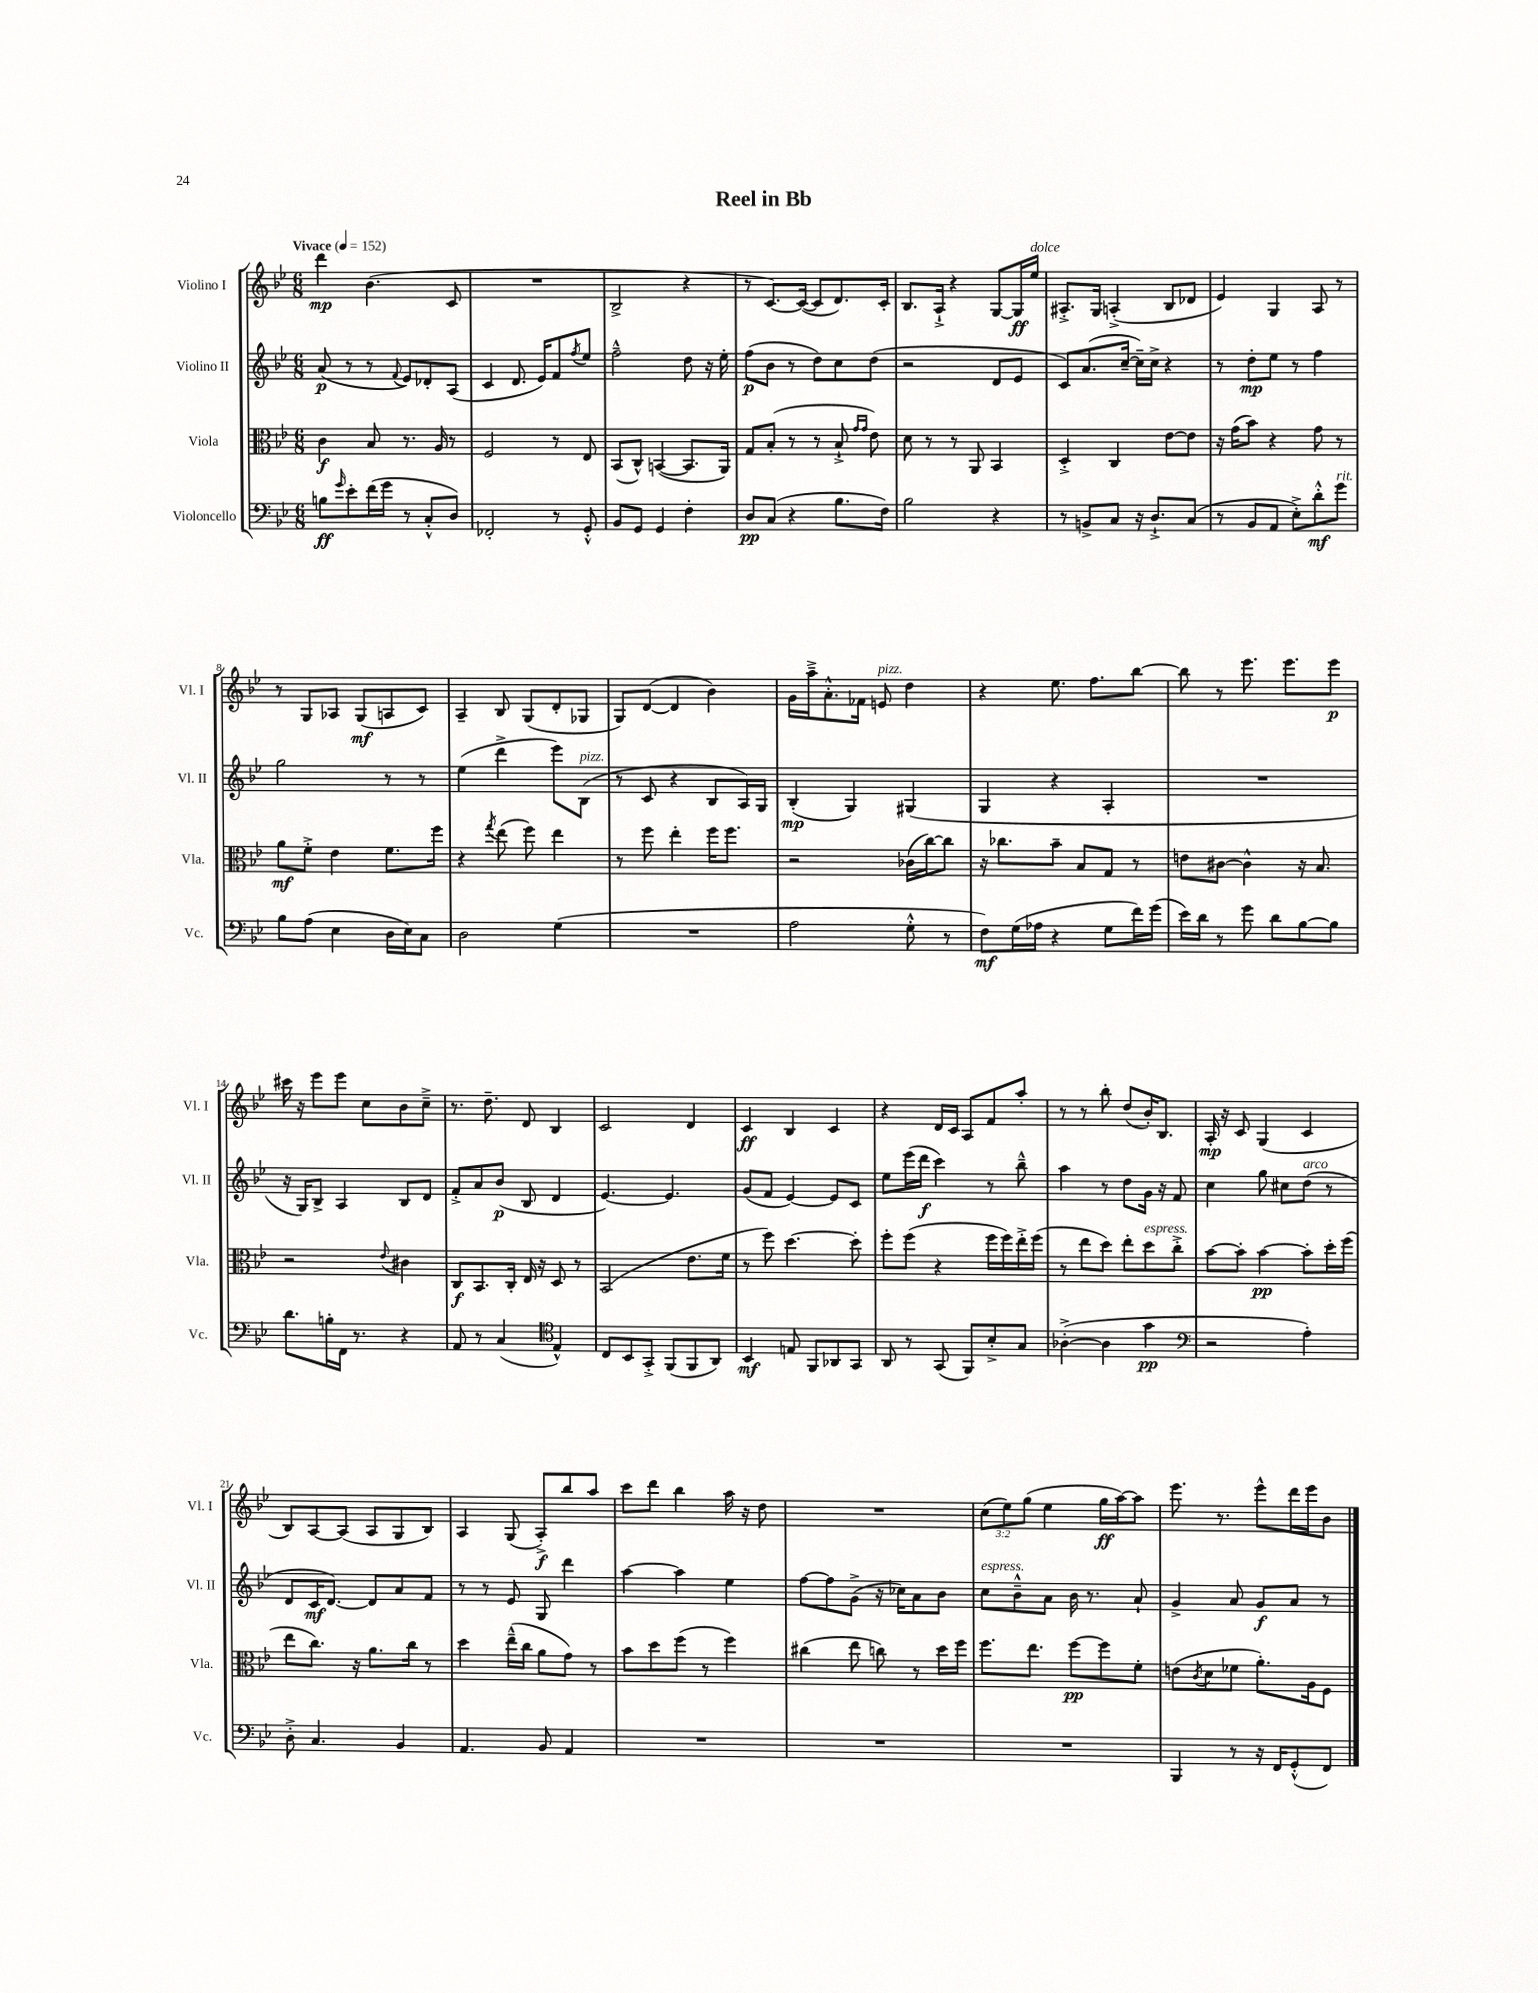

**kern	**kern	**kern	**kern
*staff4	*staff3	*staff2	*staff1
*clefF4	*clefC3	*clefG2	*clefG2
*k[b-e-]	*k[b-e-]	*k[b-e-]	*k[b-e-]
*M6/8	*M6/8	*M6/8	*M6/8
*MM152	*MM152	*MM152	*MM152
8B\L	4c\	(8a/	4ddd\
16qqg/	.	.	.
8e-'\	.	8r	.
(16f\L	8B-/	8r	(4.b-\
16g\JJ	.	.	.
.	.	8qqf/	.
8r	8.r	8e-/L)	.
8C'^^/L	.	8d-'/	.
.	16A/	.	.
8D/J)	8r	(8A/J	8c/
=	=	=	=
2FF-'/	2F/	4c/	2.r
.	.	8.d/	.
.	.	16e-/LK)	.
8r	8r	8f/	.
.	.	8qff/	.
8GG'^^/	8E-/	8ee-/J	.
=	=	=	=
8BB-/L	(8BB-/L	2ff~^^\	2B-^/
8GG/J	8C^^/J)	.	.
4GG/	([4BB/	.	.
4F'\	8.BB/]L	8dd\	4r
.	.	16r	.
.	16AA/Jk)	16ee-'\	.
=	=	=	=
8D/L	8G/L	(8ff\L	8r
(8C/J	(8B-'/J	8b-\J	[8.c/L)
4r	8r	8r	.
.	.	.	(16c/_Jk
.	8r	8dd\L)	8c/]L
8.B-\L	8B-`^/	8cc\	8.d/)
.	16qqg/LL	.	.
.	16qqg/JJ	.	.
.	8e-\)	(8dd\J	.
16F\Jk)	.	.	16c'/Jk
=	=	=	=
2B-\	8d\	2r	8.B-/L
.	8r	.	.
.	.	.	16A`^/Jk
.	8r	.	4r
.	8AA/	.	.
4r	4BB-/	8d/L	[8G/L
.	.	8e-/J	16G/]L
.	.	.	16ee-/JJ
=	=	=	=
8r	4D'^/	8c/L)	8.A#'^/L
8BB^/L	.	(8.a/	.
.	.	.	16G/Jk
8C/J	4C/	.	(4A'^/
.	.	[16cc~/Jk	.
16r	.	16cc~\]LL)	.
8.D`^/L	.	16cc^\JJ	.
.	[8e-\L	4r	8B-/L
(8C/J	8e-\]J	.	8d-/J
=	=	=	=
8r	16r	8r	4e-/)
.	(16g\LK	.	.
8BB-/L	8b-\J)	8dd'\L	.
8AA/J	4r	8ee-\J	4G/
8E-'^\L)	.	8r	.
8d'^^\	8g\	4ff\	8A/
8g\J	8r	.	8r
=	=	=	=
8B-\L	8a\L	2gg\	8r
(8A\J	8f'^\J	.	8G/L
4E-\	4e-\	.	8A-/J
.	.	.	(8G/L
16D\LL	8.f\L	8r	8A/
16E-\J)	.	.	.
8C\J	.	8r	8c/J)
.	16ff\Jk	.	.
=	=	=	=
2D\	4r	(4ee-\	4A~/
.	8qgg/	.	.
.	(8ee-\	4ddd^\	8B-/
.	8ff\)	.	(8G/L
(4G\	4ee-\	8eee-\L)	8d'/
.	.	(8B-\J	8G-/J
=	=	=	=
2.r	8r	8r	8G/L)
.	8ff\	8c/	([8d/J
.	4ee-'\	4r	4d/]
.	16ff\LK	8B-/L	4b-\)
.	8.ff\J	.	.
.	.	16A/L)	.
.	.	16G/JJ	.
=	=	=	=
2A\	2r	(4B-'/	16g\LL
.	.	.	16aa~^\J
.	.	.	8.a'^^\
.	.	4G/)	.
.	.	.	16f-\Jk
.	.	.	8e/
8G'^^\	(16c-\LL	(4G#/	4dd\
.	[16cc\J)	.	.
8r	8cc\]J	.	.
=	=	=	=
8F\L)	16r	4G/	4r
.	8.cc-\L	.	.
(16G\L	.	.	.
16A-\JJ	.	.	.
4r	8b-~\J	4r	8.ee-\
.	8B-/L	.	.
.	.	.	8.ff\L
8G\L	8G/J	4A'/	.
16f\L)	8r	.	[8bb-\J
(16g\JJ	.	.	.
=	=	=	=
16e-\LL)	8e\L	2.r	8bb-\]
16d\JJ	.	.	.
8r	[8c#\J	.	8r
8g\	4c#^^\]	.	8.eee-\
8d\L	.	.	.
.	.	.	8.eee-\L
[8B-\	16r	.	.
.	8.B-/	.	.
8B-\]J	.	.	8eee-\J
=	=	=	=
8.d\L	2r	16r	16ccc#\
.	.	16G/LK)	16r
.	.	8B-^/J	8eee-\L
16B'\L	.	.	.
16FF\JJ	.	4A/	8eee-\J
8.r	.	.	.
.	.	.	8cc\L
.	8qqe-/	.	.
4r	4c#\	8B-/L	8b-\
.	.	8d/J	8cc~^\J
=	=	=	=
8AA/	8C/L	8f'^/L	8.r
8r	8.BB-/	8a/	.
.	.	.	8.dd~\
(4C/	.	(8b-/J	.
.	16C'/Jk	.	.
.	16E-/	8B-/	8d/
.	16r	.	.
*clefC4	*	*	*
4E-^^/)	8D/	4d/	4B-/
.	8r	.	.
=	=	=	=
8C/L	(2BB-/	[4.e-/)	2c/
8BB-/	.	.	.
8GG'^/J	.	.	.
(8FF/L	.	4.e-/]	.
8FF/	8.e-\L	.	4d/
8AA/J)	.	.	.
.	16f\Jk	.	.
=	=	=	=
4BB-/	8r	(8g/L	4c/
.	8ff\)	8f/J	.
8E/	[4.dd\	[4e-/)	4B-/
8FF/L	.	.	.
8AA-/	.	8e-/]L	4c/
8GG/J	8dd'\]	8c/J	.
=	=	=	=
8AA/	8ff'\L	8ee-\L	4r
8r	(8ff\J	(16eee-\L	.
.	.	16ddd\JJ	.
(8GG/	4r	4ccc\)	16d/LL
.	.	.	16c/JJ
8FF/L)	.	.	8A/L
8B-'^/	16ff\LL	8r	8f/
.	16ff\)	.	.
8G/J	16ee-'^\	8bb-~^^\	8aa'/J
.	(16ff\JJ	.	.
=	=	=	=
([4A-'^\	8r	4aa\	8r
.	8ee-\L	.	8r
4A-\]	8dd\J)	8r	8bb-'\
.	8ee-'\L	8dd\L	(8dd/L
4g\	8dd\	16g\Jk	16b-'/K)
.	.	16r	8.B-/J
.	8cc'^\J	8f/	.
=	=	=	=
*clefF4	*	*	*
2r	[8b-\L	4cc\	16A'/
.	.	.	16r
.	8b-'\]J	.	8c/
.	[4b-\	8gg\	(4G/
.	.	8cc#\L	.
4A'\)	8b-'\]L	(8dd\J	4c/
.	16dd'\L	8r	.
.	(16ff\JJ	.	.
=	=	=	=
8D'^\	8ee-\L	8d/L	8B-/L)
4.C/	8.cc\J)	16c/K	[8A/
.	.	[8.d/J)	.
.	.	.	(8A/]J
.	16r	.	.
.	8.a\L	8d/]L	8A/L
4BB-/	.	8a/	8G/
.	16cc\Jk	.	.
.	8r	8f/J	8B-/J)
=	=	=	=
4.AA/	4dd\	8r	4A/
.	.	8r	.
.	(16ee-~^^\LL	8e-/	(8G/
.	16cc\JJ	.	.
8BB-/	8a\L	8G/	8A'^/L)
4AA/	8g\J)	4ddd\	8bb-/
.	8r	.	8aa/J
=	=	=	=
2.r	8b-\L	[4aa\	8ccc\L
.	8dd\	.	8ddd\J
.	(8ff\J	4aa\]	4bb-\
.	8r	.	.
.	4ff\)	4ee-\	16aa\
.	.	.	16r
.	.	.	8dd\
=	=	=	=
2.r	(4cc#\	[8ff\L	2.r
.	.	8ff\]	.
.	8ee-\	(8g^\J	.
.	8cc\)	16r	.
.	.	16cc-\LK)	.
.	8r	8a\	.
.	16dd\LL	8b-\J	.
.	16ff\JJ	.	.
=	=	=	=
2.r	8.ff\L	8cc\L	(12cc\L
.	.	.	12ee-\)
.	.	8b-~^^\	.
.	.	.	(12gg\J
.	8.ee-\J	.	.
.	.	8a\J	4ee-\
.	[8ff\L	16b-\	.
.	.	8.r	.
.	8ff\]	.	16gg\LL
.	.	.	[16aa\J)
.	8f'\J	8a`/	8aa\]J
=	=	=	=
4BBB-/	(8e\L	4g^/	8.eee-\
.	8qc/	.	.
.	8d\	.	.
.	.	.	8.r
8r	8f-\J	8a/	.
16r	8.a'\L)	8g/L	8eee-^^\L
16FF/LK	.	.	.
(8GG'^^/	.	8a/J	16ddd\L
.	16A\k	.	16eee-\J
8FF/J)	8F\J	8r	8b-\J
==	==	==	==
*-	*-	*-	*-
